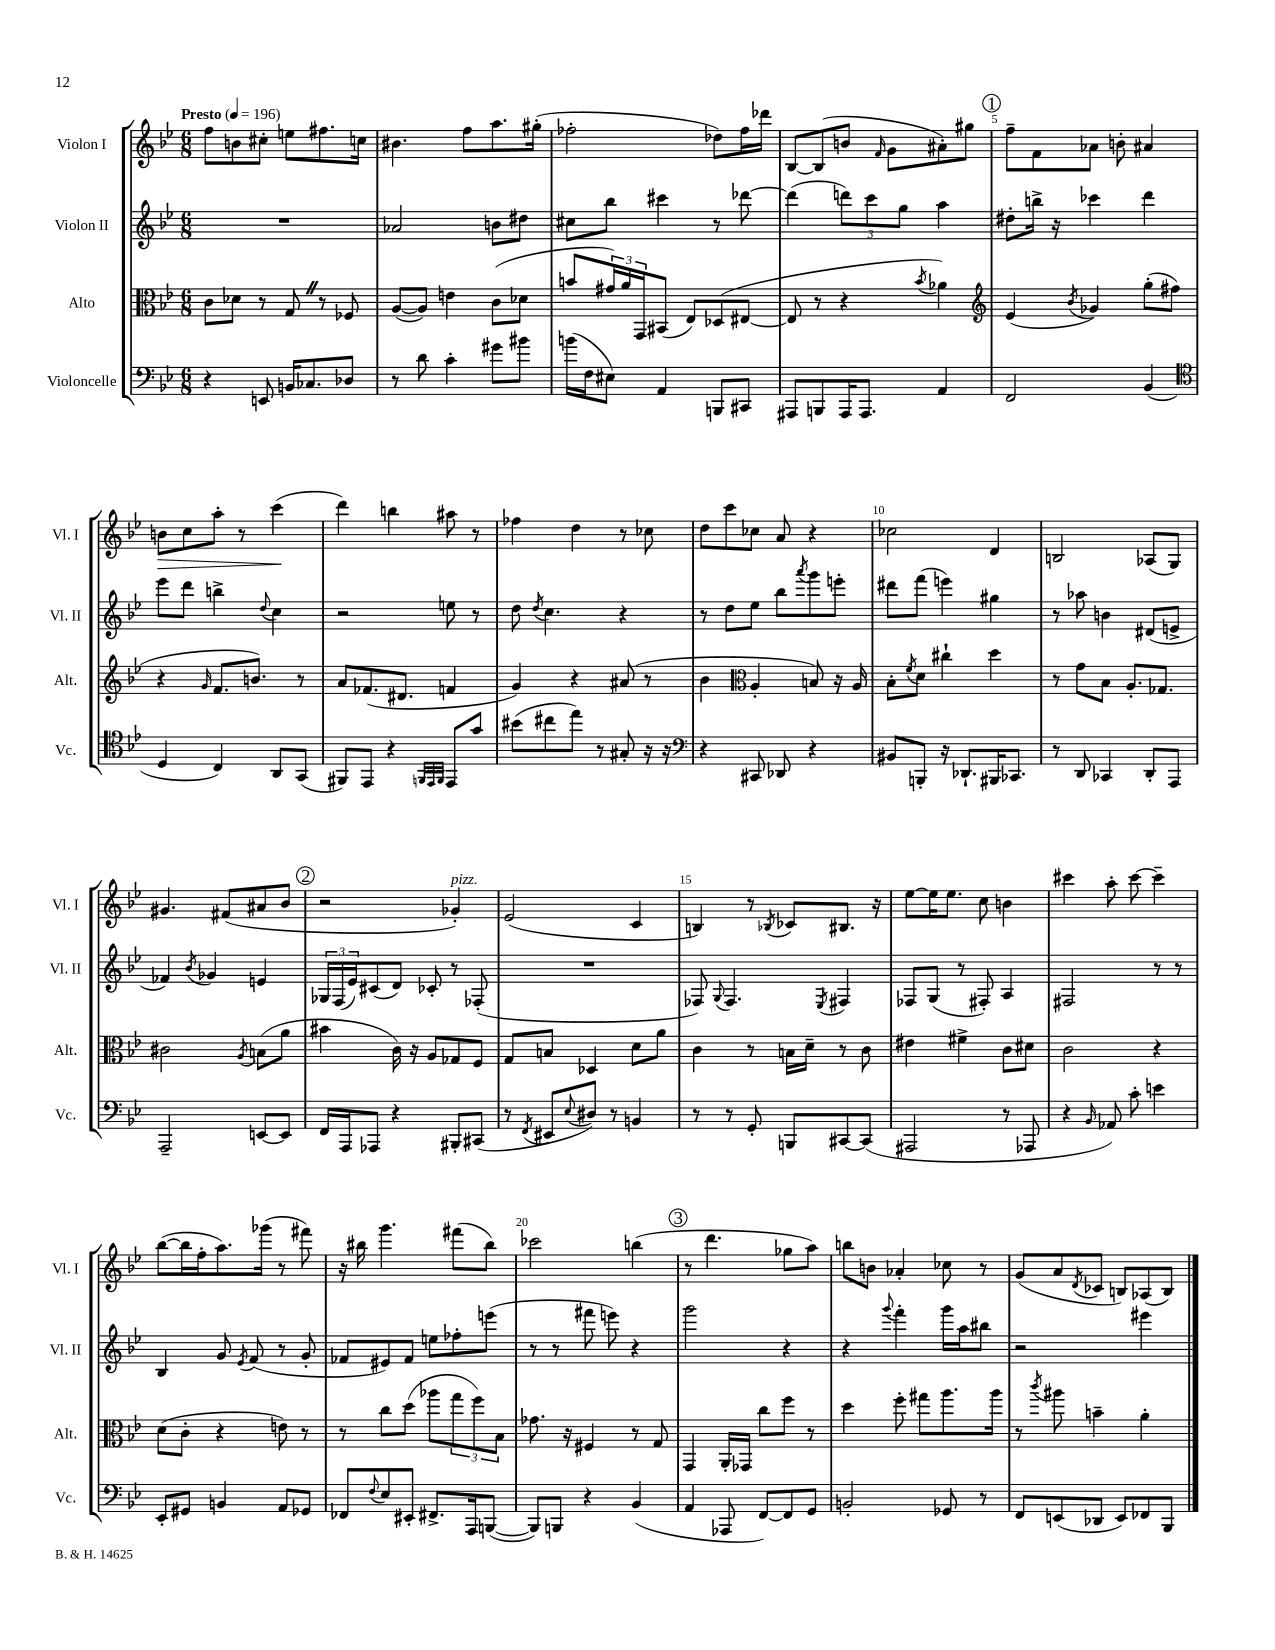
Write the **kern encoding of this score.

**kern	**kern	**kern	**kern	**dynam
*part4	*part3	*part2	*part1	*part1
*staff4	*staff3	*staff2	*staff1	*staff1
*I"Violoncelle	*I"Alto	*I"Violon II	*I"Violon I	*
*I'Vc.	*I'Alt.	*I'Vl. II	*I'Vl. I	*
*clefF4	*clefC3	*clefG2	*clefG2	*
*k[b-e-]	*k[b-e-]	*k[b-e-]	*k[b-e-]	*
*M6/8	*M6/8	*M6/8	*M6/8	*
*MM196	*MM196	*MM196	*MM196	*
=1	=1	=1	=1	=1
!	!	!	!LO:TX:a:B:t=Presto	!
4r	8c\L	2.r	8ff\L	.
.	8d-X\J	.	8bn\	.
8EEn/	8r	.	8cc#X'\J	.
16BBn/KL	8GZ/	.	8een\L	.
8.C-X/	.	.	.	.
.	8r	.	8.ff#X\	.
8D-X/J	8F-X/	.	.	.
.	.	.	16ccn\Jk	.
=2	=2	=2	=2	=2
8r	([8A/L	2a-X/	4.b#X\	.
8d\	8A/J])	.	.	.
4c'\	4en\	.	.	.
.	.	.	8ff\L	.
8g#X\L	(8c\L	8bn\L	8.aa\	.
8b#X\J	8d-X\J	8dd#X\J	.	.
.	.	.	(16gg#X'\Jk	.
=3	=3	=3	=3	=3
(16bn\LL	8bn/L	8cc#X\L	2ff-X'\	.
16F\J	.	.	.	.
8E#X\J)	24g#X/L)	8bb-\J	.	.
.	24a/	.	.	.
.	24GG/J	.	.	.
4AA/	(8BB#X/J	4ccc#X\	.	.
.	8E-/L)	.	.	.
8BBBn/L	(8D-X/	8r	8dd-X\L)	.
8CC#X/J	[8E#X/J	[8ddd-X\	16ff-\L	.
.	.	.	16ddd-X\JJ	.
=4	=4	=4	=4	=4
8AAA#X/L	8E#/]	(4ddd-\]	[8B-/L	.
8BBBn/	8r	.	(8B-/]	.
16AAA#/K	4r	12dddn\L)	8bn/J	.
8.AAA#/J	.	.	.	.
.	.	12ccc\	.	.
.	.	.	16qqf/	.
.	.	.	8g\L	.
.	.	12gg\J	.	.
.	8qb-/	.	.	.
4AA/	4a-X\)	4aa\	8a#X'\)	.
.	.	.	8gg#X\J	.
!!LO:REH:place=s1:t=1
=5	=5	=5	=5	=5
*	*clefG2	*	*	*
2FF/	(4e-/	8dd#X'\L	8ff~\L	.
.	.	16bbn^\Jk	8f\	.
.	.	16r	.	.
.	8qb-/	.	.	.
.	4g-X/)	4ccc-X\	8a-X\J	.
.	.	.	8bn'\	.
(4BB-/	(8gg'\L	4ddd\	4a#X/	.
.	8ff#X\J	.	.	.
!!LO:LB:g=z
=6	=6	=6	=6	=6
*clefC4	*	*	*	*
!	!	!	!	!LO:HP:b
4D/	4r	8eee-\L	8bn\L	>
.	.	8ddd\J	8cc\	.
.	16qqg/	.	.	.
4C/)	8.f/L	4bbn^\	8aa'\J	.
.	.	.	8r	.
.	8.bn/J)	.	.	.
.	.	8qqdd/	.	.
8AA/L	.	4cc\	(4ccc\	.
(8GG/J	8r	.	.	.
.	.	.	.	]
=7	=7	=7	=7	=7
8FF#X/L)	8a/L	2r	4ddd\)	.
8EE-/J	(8.f-X/	.	.	.
4r	.	.	4bbn\	.
.	8.d#X/J	.	.	.
32qqFFn/LLL	.	.	.	.
32qqEE-/	.	.	.	.
32qqFF/JJJ	.	.	.	.
8EE-/L	4fn/	8een\	8aa#X\	.
8g/J	.	8r	8r	.
=8	=8	=8	=8	=8
(8b#X\L	4g/)	8dd\	4ff-X\	.
.	.	8qdd/	.	.
8cc#X\	.	4.cc\	.	.
8ee-\J)	4r	.	4dd\	.
8r	.	.	.	.
8G#X'/	(8a#X/	4r	8r	.
16r	8r	.	8cc-X\	.
16r	.	.	.	.
=9	=9	=9	=9	=9
*clefF4	*	*	*	*
4r	4b-\	8r	8dd\L	.
.	.	8dd\L	8ccc\	.
*	*clefC3	*	*	*
8CC#X/	4A'/	8ee-\J	8cc-X\J	.
8DD-X/	.	8bb-\L	8a/	.
.	.	8qaaa/	.	.
4r	8Bn/)	8ggg\	4r	.
.	16r	8eeen'\J	.	.
.	16A/	.	.	.
=10	=10	=10	=10	=10
8BB#X/L	8B-'\L	8ddd#X\L	2cc-X\	.
.	8qf/	.	.	.
8BBBn'/J	8d\J	(8fff\J	.	.
16r	4cc#X`\	4eeen\)	.	.
8.DD-X`/L	.	.	.	.
16BBB#X/K	4dd\	4gg#X\	4d/	.
8.CC-X/J	.	.	.	.
=11	=11	=11	=11	=11
8r	8r	8r	2Bn/	.
8DD/	8g\L	8aa-X\	.	.
4CC-X/	8B-\J	4bn\	.	.
.	8.A'/L	.	.	.
8DD'/L	.	(8d#X/L	(8A-X/L	.
.	8.G-X/J	.	.	.
8AAA/J	.	8en^/J	8G/J)	.
!!LO:LB:g=z
=12	=12	=12	=12	=12
2AAA~/	2c#X\	4f-X/)	4.g#X/	.
.	.	8qb-/	.	.
.	.	4g-X/	.	.
.	.	.	(8f#X/L	.
.	8qA/	.	.	.
[8EEn/L	(8Bn\L	4en/	8a#X/	.
8EE/J]	8a\J	.	8b-/J	.
!!LO:REH:place=s1:t=2
=13	=13	=13	=13	=13
16FF/LL	4b#X\	24G-X/LL	2r	.
.	.	(24F/	.	.
16AAA/J	.	.	.	.
.	.	24e-/J)	.	.
8AAA-X/J	.	(8c#X/	.	.
4r	16c\)	8d/J)	.	.
.	16r	.	.	.
.	8A/L	8c-X'/	.	.
!	!	!	!LO:TX:a:i:t=pizz.	!
8BBB#X'/L	8G-X/	8r	4g-X'/)	.
(8CC#X/J	8F/J	(8F-X'/	.	.
=14	=14	=14	=14	=14
8r	8G/L	2.r	(2e-/	.
8qFF/	.	.	.	.
8EE#X/L	8Bn/J	.	.	.
8qqE-/	.	.	.	.
8D#X/J)	4D-X/	.	.	.
8r	.	.	.	.
4BBn/	8d\L	.	4c/	.
.	8a\J	.	.	.
=15	=15	=15	=15	=15
8r	4c\	8F-X/)	4Bn/)	.
.	.	8qqG/	.	.
8r	.	4.F-/	.	.
8GG'/	8r	.	8r	.
.	.	.	8qB-X/	.
8BBBn/L	16Bn\LL	.	8c-X/L	.
.	16d~\JJ	.	.	.
.	.	8qE-/	.	.
[8CC#X/	8r	4F#X/	8.B#X/J	.
(8CC#/J]	8c\	.	.	.
.	.	.	16r	.
=16	=16	=16	=16	=16
2AAA#X/	4e#X\	8F-X/L	[8ee-\L	.
.	.	(8G/J	16ee-\K]	.
.	.	.	8.ee-\J	.
.	4f#X^\	8r	.	.
.	.	8F#X'/)	8cc\	.
8r	8c\L	4A/	4bn\	.
8AAA-X/	8d#X\J	.	.	.
=17	=17	=17	=17	=17
4r	2c\	2F#X/	4ccc#X\	.
16qqBB-/	.	.	.	.
8AA-X/)	.	.	8aa'\	.
8c'\	.	.	[8ccc#\	.
4en\	4r	8r	4ccc#~\]	.
.	.	8r	.	.
!!LO:LB:g=z
=18	=18	=18	=18	=18
8EE-'/L	(8d\L	4B-/	([8bb-\L	.
8GG#X/J	8c'\J	.	16bb-\L]	.
.	.	.	16ff'\J	.
4BBn/	4r	8g/	8.aa\)	.
.	.	8qe-/	.	.
.	.	(8f/	.	.
.	.	.	(16ggg-X\Jk	.
8AA/L	8en\)	8r	8r	.
8GG-X/J	8r	8g'/	8fff#X\)	.
=19	=19	=19	=19	=19
8FF-X/L	8r	8f-X/L	16r	.
.	.	.	16bb#X\	.
8qqF/	.	.	.	.
8E-/	8cc\L	8e#X/)	4.ggg\	.
8EE#X'/J	(8dd\J	8f-/J	.	.
8.FF#X^/L	8aa-X\L	8een\L	.	.
.	12gg\	8ff-X'\	(8fff#X\L	.
16AAA/k	.	.	.	.
.	12ff\)	.	.	.
([8BBBn/J	.	(8eeen\J	8bb#\J)	.
.	12B-\J	.	.	.
=20	=20	=20	=20	=20
8BBB/L])	8.g-X\	8r	2ccc-X\	.
8BBBn/J	.	8r	.	.
.	16r	.	.	.
4r	4F#X/	8fff#X\	.	.
.	.	8eeen\)	.	.
(4BB-/	8r	4r	(4bbn\	.
.	8G/	.	.	.
!!LO:REH:place=s1:t=3
=21	=21	=21	=21	=21
4AA/	4GG/	2ggg\	8r	.
.	.	.	4.ddd\	.
8AAA-X/	16AA'/LL	.	.	.
.	16GG-X/JJ	.	.	.
[8FF/L)	8cc\L	.	.	.
8FF/]	8ff\J	4r	8gg-X\L	.
8GG/J	8r	.	8aa\J)	.
=22	=22	=22	=22	=22
2BBn'/	4dd\	4r	8bbn\L	.
.	.	.	8bn\J	.
.	.	8qqggg/	.	.
.	8ff'\	4fff'\	4a-X'/	.
.	8gg#X\L	.	.	.
8GG-X/	8.aa\	16ggg\LL	8cc-X\	.
.	.	16aa\J	.	.
8r	.	8bb#X\J	8r	.
.	16aa\Jk	.	.	.
=23	=23	=23	=23	=23
8FF/L	8r	2r	(8g/L	.
.	8qccc/	.	.	.
(8EEn/	8aa#X\	.	8a/	.
.	.	.	8qd/	.
8DD-X/J	4bn~\	.	8c-X/J	.
8EE/L)	.	.	8Bn/L)	.
8FF-X/	4a'\	4eee#X\	(8A-X/	.
8BBB-/J	.	.	8B/J)	.
==	==	==	==	==
*-	*-	*-	*-	*-
